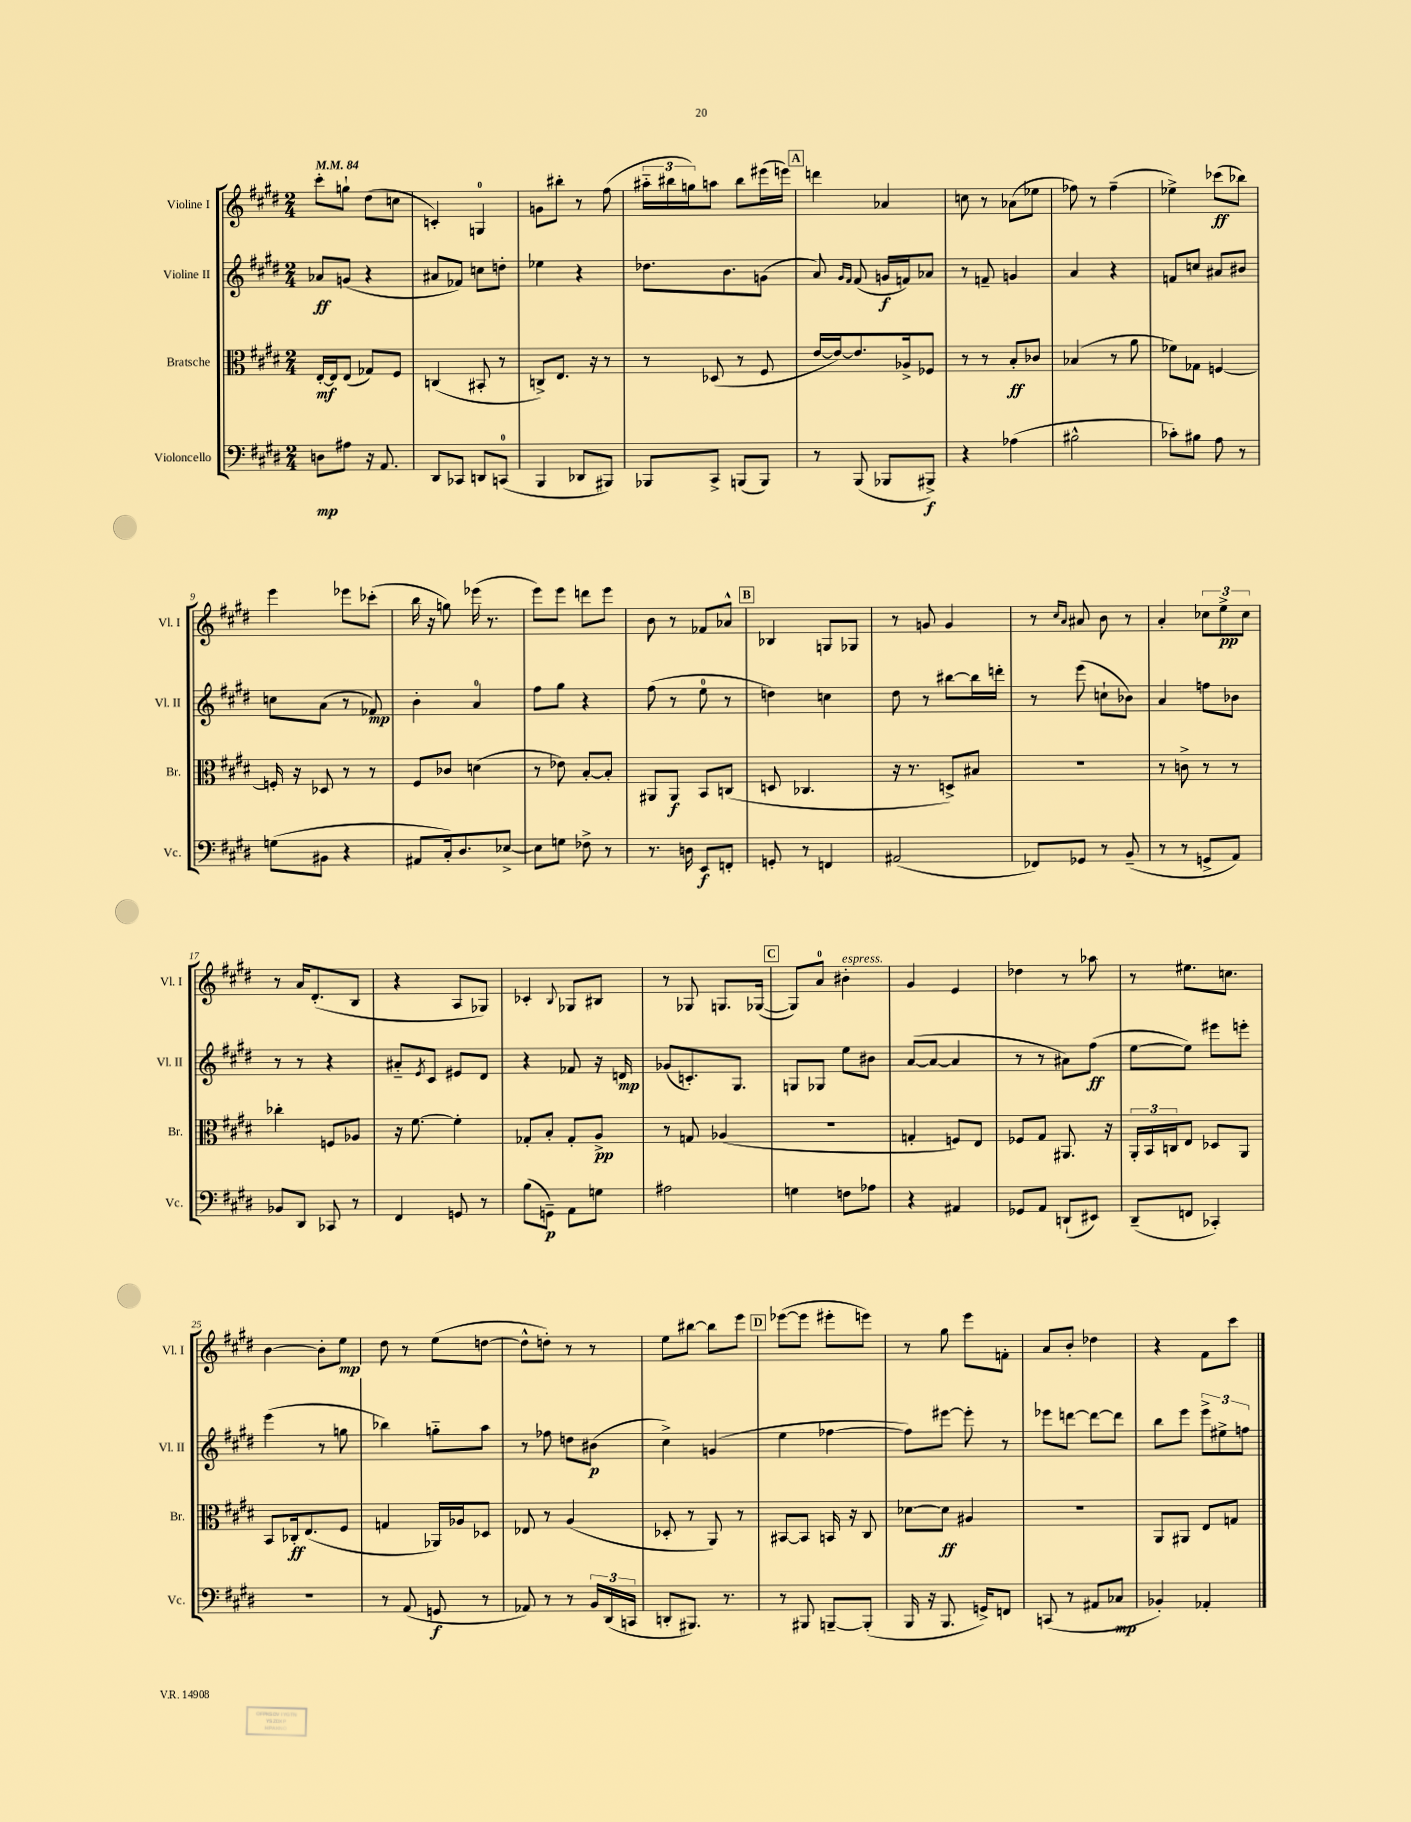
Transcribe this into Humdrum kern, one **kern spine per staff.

**kern	**dynam	**kern	**dynam	**kern	**dynam	**kern	**dynam
*part4	*part4	*part3	*part3	*part2	*part2	*part1	*part1
*staff4	*staff4	*staff3	*staff3	*staff2	*staff2	*staff1	*staff1
*I"Violoncello	*	*I"Bratsche	*	*I"Violine II	*	*I"Violine I	*
*I'Vc.	*	*I'Br.	*	*I'Vl. II	*	*I'Vl. I	*
*clefF4	*	*clefC3	*	*clefG2	*	*clefG2	*
*k[f#c#g#d#]	*	*k[f#c#g#d#]	*	*k[f#c#g#d#]	*	*k[f#c#g#d#]	*
*M2/4	*	*M2/4	*	*M2/4	*	*M2/4	*
*MM84	*	*MM84	*	*MM84	*	*MM84	*
=1	=1	=1	=1	=1	=1	=1	=1
8Dn\L	mp	[16E'/LL	mf	8a-X/L	ff	8ccc#'\L	.
.	.	16E/J]	.	.	.	.	.
8A#X\J	.	(8E/J	.	(8gn/J	.	8ggn`\J	.
16r	.	8G-X/L)	.	4r	.	(8dd#\L	.
8.AA/	.	.	.	.	.	.	.
.	.	8F#/J	.	.	.	8ccn\J	.
=2	=2	=2	=2	=2	=2	=2	=2
8DD#/L	.	(4Cn/	.	8a#X/L	.	4cn'/)	.
8CC-X/J	.	.	.	8f-X/J)	.	.	.
8DDn/L	.	8BB#X'/	.	8ccn\L	.	4Gn/	.
(8CCn/J	.	8r	.	8ddn'\J	.	.	.
=3	=3	=3	=3	=3	=3	=3	=3
4BBB/	.	8Cn^/L)	.	4ee-X\	.	8gn\L	.
.	.	8.E/J	.	.	.	8bb#X'\J	.
8DD-X/L	.	.	.	4r	.	8r	.
.	.	16r	.	.	.	.	.
8BBB#X/J)	.	8r	.	.	.	(8ff#\	.
=4	=4	=4	=4	=4	=4	=4	=4
8BBB-X/L	.	8r	.	8.dd-X\L	.	24aa#X\LL	.
.	.	.	.	.	.	24bb#X\	.
.	.	.	.	.	.	24ggn\J)	.
8CC#^/J	.	(8D-X/	.	.	.	8aan\J	.
.	.	.	.	8.b\	.	.	.
(8BBBn/L	.	8r	.	.	.	8bb#\L	.
8BBB/J)	.	8F#/	.	(8gn\J	.	(16eee#X\L	.
.	.	.	.	.	.	16eeen\JJ)	.
!!LO:REH:place=s1:t=A
=5	=5	=5	=5	=5	=5	=5	=5
8r	.	[16e/LL	.	8a/)	.	4dddn\	.
.	.	16e/J_)	.	.	.	.	.
.	.	.	.	16qqg#/LL	.	.	.
.	.	.	.	16qqf#/JJ	.	.	.
(8BBB/	.	8.e/]	.	(8f#/	.	.	.
8BBB-X/L	.	.	.	16gn/LL	f	4a-X/	.
.	.	16A-X^/k	.	16fn/J)	.	.	.
8BBB#X^/J)	f	8F-X/J	.	8a-X/J	.	.	.
=6	=6	=6	=6	=6	=6	=6	=6
4r	.	8r	.	8r	.	8ccn\	.
.	.	8r	.	8fn~/	.	8r	.
(4A-X\	.	8B'/L	ff	4gn/	.	(8a-X\L	.
.	.	8c-X/J	.	.	.	8ee-X\J	.
=7	=7	=7	=7	=7	=7	=7	=7
2B#X^^\	.	(4B-X/	.	4a/	.	8ff-X\)	.
.	.	.	.	.	.	8r	.
.	.	8r	.	4r	.	(4ff-~\	.
.	.	8a\	.	.	.	.	.
=8	=8	=8	=8	=8	=8	=8	=8
8c-X'\L)	.	8f-X\L)	.	8fn/L	.	4ee-X^\)	.
8B#X\J	.	8G-X\J	.	8ccn/J	.	.	.
8A\	.	[4Fn/	.	8a#X/L	.	(8ccc-X\L	ff
8r	.	.	.	8b#X/J	.	8bb-X\J)	.
!!LO:LB:g=z
=9	=9	=9	=9	=9	=9	=9	=9
(8Gn\L	.	16Fn'/]	.	8ccn\L	.	4eee\	.
.	.	16r	.	.	.	.	.
8BB#X\J	.	8D-X/	.	(8a\J	.	.	.
4r	.	8r	.	8r	.	8eee-X\L	.
.	.	8r	.	8f-X/)	mp	(8ccc-X'\J	.
=10	=10	=10	=10	=10	=10	=10	=10
8AA#X/L	.	8F#/L	.	4b'\	.	16bb\	.
.	.	.	.	.	.	16r	.
16C#'/k)	.	8c-X/J	.	.	.	8ggn\)	.
8.D#/	.	.	.	.	.	.	.
.	.	(4dn\	.	4a/	.	(16eee-X\	.
.	.	.	.	.	.	8.r	.
[8E-X^/J	.	.	.	.	.	.	.
=11	=11	=11	=11	=11	=11	=11	=11
8E-\L]	.	8r	.	8ff#\L	.	8eee\L)	.
8Gn\J	.	8e-X\)	.	8gg#\J	.	8eee\J	.
8F-X^\	.	[8B'/L	.	4r	.	8dddn\L	.
8r	.	8B'/J]	.	.	.	8eee\J	.
=12	=12	=12	=12	=12	=12	=12	=12
8.r	.	8AA#X/L	.	(8ff#\	.	8b\	.
.	.	8AA#/J	f	8r	.	8r	.
16Dn\	.	.	.	.	.	.	.
8EE/L	f	8BB/L	.	8ee\	.	8f-X/L	.
8FFn'/J	.	(8Cn/J	.	8r	.	8a-X^^/J	.
!!LO:REH:place=s1:t=B
=13	=13	=13	=13	=13	=13	=13	=13
8GGn'/	.	8Dn/	.	4ddn\)	.	4B-X/	.
8r	.	4.C-X/	.	.	.	.	.
4FFn/	.	.	.	4ccn\	.	8Gn/L	.
.	.	.	.	.	.	8G-X/J	.
=14	=14	=14	=14	=14	=14	=14	=14
(2AA#X/	.	16r	.	8dd#\	.	8r	.
.	.	8.r	.	.	.	.	.
.	.	.	.	8r	.	8gn/	.
.	.	8Dn^/L)	.	[8bb#X\L	.	4g/	.
.	.	8B#X/J	.	16bb#\L]	.	.	.
.	.	.	.	16dddn'\JJ	.	.	.
=15	=15	=15	=15	=15	=15	=15	=15
8FF-X/L)	.	2r	.	8r	.	8r	.
.	.	.	.	.	.	16qqcc#/LL	.
.	.	.	.	.	.	16qqa/JJ	.
8GG-X/J	.	.	.	(8eee\	.	8a#X/	.
8r	.	.	.	8ccn`\L	.	8b\	.
(8BB~/	.	.	.	8b-X\J)	.	8r	.
=16	=16	=16	=16	=16	=16	=16	=16
8r	.	8r	.	4a/	.	4a'/	.
8r	.	8cn^\	.	.	.	.	.
8GGn^/L	.	8r	.	8ffn\L	.	12cc-X\L	.
.	.	.	.	.	.	12ee^\	pp
8AA/J)	.	8r	.	8b-X\J	.	.	.
.	.	.	.	.	.	12cc-\J	.
!!LO:LB:g=z
=17	=17	=17	=17	=17	=17	=17	=17
8BB-X/L	.	4cc-X'\	.	8r	.	8r	.
8DD#/J	.	.	.	8r	.	16a/KL	.
.	.	.	.	.	.	(8.d#'/	.
8CC-X/	.	8Fn/L	.	4r	.	.	.
8r	.	8A-X/J	.	.	.	8B/J	.
=18	=18	=18	=18	=18	=18	=18	=18
4FF#/	.	16r	.	8a#X/L	.	4r	.
.	.	[8.f#\	.	.	.	.	.
.	.	.	.	8qe/	.	.	.
.	.	.	.	8c#/J	.	.	.
8GGn/	.	4f#'\]	.	8e#X/L	.	8A/L	.
8r	.	.	.	8d#/J	.	8G-X/J)	.
=19	=19	=19	=19	=19	=19	=19	=19
(8B\L	.	8G-X'/L	.	4r	.	4c-X'/	.
8GGn~\J)	p	8B'/J	.	.	.	.	.
.	.	.	.	.	.	8qqB/	.
8AA\L	.	8G-'/L	.	8f-X/	.	8G-X/L	.
8Gn\J	.	8A^/J	pp	16r	.	8B#X/J	.
.	.	.	.	16dn/	mp	.	.
=20	=20	=20	=20	=20	=20	=20	=20
2A#X\	.	8r	.	(8g-X/L	.	8r	.
.	.	8Gn/	.	8.cn'/)	.	8G-X/	.
.	.	(4A-X/	.	.	.	8.Gn/L	.
.	.	.	.	8.G#/J	.	.	.
.	.	.	.	.	.	([16G-X/Jk	.
!!LO:REH:place=s1:t=C
=21	=21	=21	=21	=21	=21	=21	=21
4Gn\	.	2r	.	8Gn/L	.	8G-/L])	.
.	.	.	.	8G-X/J	.	8a/J	.
!	!	!	!	!	!	!LO:TX:a:i:t=espress.	!
8Fn\L	.	.	.	8ee\L	.	4b#X'\	.
8A-X\J	.	.	.	8b#X\J	.	.	.
=22	=22	=22	=22	=22	=22	=22	=22
4r	.	4Gn'/	.	([8a/L	.	4g#/	.
.	.	.	.	8a/J_	.	.	.
4AA#X/	.	8Fn/L)	.	4a/]	.	4e/	.
.	.	8E/J	.	.	.	.	.
=23	=23	=23	=23	=23	=23	=23	=23
8GG-X/L	.	8F-X/L	.	8r	.	4dd-X\	.
8AA/J	.	8G#/J	.	8r	.	.	.
(8DDn`/L	.	8.AA#X/	.	8a#X\L)	.	8r	.
8EE#X/J)	.	.	.	(8ff#\J	ff	8aa-X\	.
.	.	16r	.	.	.	.	.
=24	=24	=24	=24	=24	=24	=24	=24
(8DD#~/L	.	24AA'/LL	.	[8ee\L	.	8r	.
.	.	24BB/	.	.	.	.	.
.	.	24Cn/J	.	.	.	.	.
8FFn/J	.	8E/J	.	8ee\J])	.	8.ee#X\L	.
4CC-X'/)	.	8D-X/L	.	8eee#X\L	.	.	.
.	.	.	.	.	.	8.ccn\J	.
.	.	8AA/J	.	8eeen'\J	.	.	.
!!LO:LB:g=z
=25	=25	=25	=25	=25	=25	=25	=25
2r	.	8BB/L	.	(4eee\	.	[4b\	.
.	.	16C-X'/k	ff	.	.	.	.
.	.	(8.E/	.	.	.	.	.
.	.	.	.	8r	.	8b'\L]	.
.	.	8F#/J	.	8ggn\	.	8ee\J	mp
=26	=26	=26	=26	=26	=26	=26	=26
8r	.	4Gn/	.	4bb-X\)	.	8dd#\	.
(8AA/	.	.	.	.	.	8r	.
8GGn/	f	16AA-X/LL)	.	8ggn\L	.	(8ee\L	.
.	.	16A-X/J	.	.	.	.	.
8r	.	8D-X/J	.	8aa\J	.	[8ddn\J	.
=27	=27	=27	=27	=27	=27	=27	=27
8AA-X/)	.	8E-X/	.	8r	.	8dd^^\L]	.
8r	.	8r	.	8ff-X\	.	8ddn'\J)	.
8r	.	(4A/	.	8ddn\L	.	8r	.
24BB/LL	.	.	.	(8b#X\J	p	8r	.
(24DD#/	.	.	.	.	.	.	.
24CCn/JJ	.	.	.	.	.	.	.
=28	=28	=28	=28	=28	=28	=28	=28
8DDn'/L	.	8D-X'/	.	4cc#^\)	.	8ee\L	.
8.BBB#X/J)	.	8r	.	.	.	[8bb#X\J	.
.	.	8AA/)	.	(4gn/	.	8bb#\L]	.
8.r	.	.	.	.	.	.	.
.	.	8r	.	.	.	8eee\J	.
!!LO:REH:place=s1:t=D
=29	=29	=29	=29	=29	=29	=29	=29
8r	.	[8BB#X/L	.	4ee\	.	([8eee-X\L	.
8BBB#X/	.	8BB#/J]	.	.	.	8eee-\J]	.
[8BBBn~/L	.	16BBn/	.	[4ff-X\	.	8eee#X'\L	.
.	.	16r	.	.	.	.	.
(8BBB'/J]	.	8C#/	.	.	.	8eeen\J)	.
=30	=30	=30	=30	=30	=30	=30	=30
16BBB/	.	[8d-X\L	.	8ff-\L])	.	8r	.
16r	.	.	.	.	.	.	.
8.BBB/	.	8d-\J]	ff	[8eee#X\J	.	8gg#\	.
.	.	4A#X/	.	8eee#'\]	.	8eee\L	.
16GGn^/KL)	.	.	.	.	.	.	.
8FFn/J	.	.	.	8r	.	8fn'\J	.
=31	=31	=31	=31	=31	=31	=31	=31
(8CCn/	.	2r	.	8eee-X\L	.	8a/L	.
8r	.	.	.	[8dddn\J	.	8b'/J	.
8AA#X/L	.	.	.	8ddd\L_	.	4dd-X\	.
8C-X/J	mp	.	.	8ddd\J]	.	.	.
=32	=32	=32	=32	=32	=32	=32	=32
4BB-X'/)	.	8AA/L	.	8bb\L	.	4r	.
.	.	8AA#X/J	.	8eee\J	.	.	.
4AA-X'/	.	8E/L	.	12eee^\L	.	8f#\L	.
.	.	.	.	12ee#X^\	.	.	.
.	.	8Gn/J	.	.	.	8ccc#\J	.
.	.	.	.	12ffn\J	.	.	.
==	==	==	==	==	==	==	==
*-	*-	*-	*-	*-	*-	*-	*-
